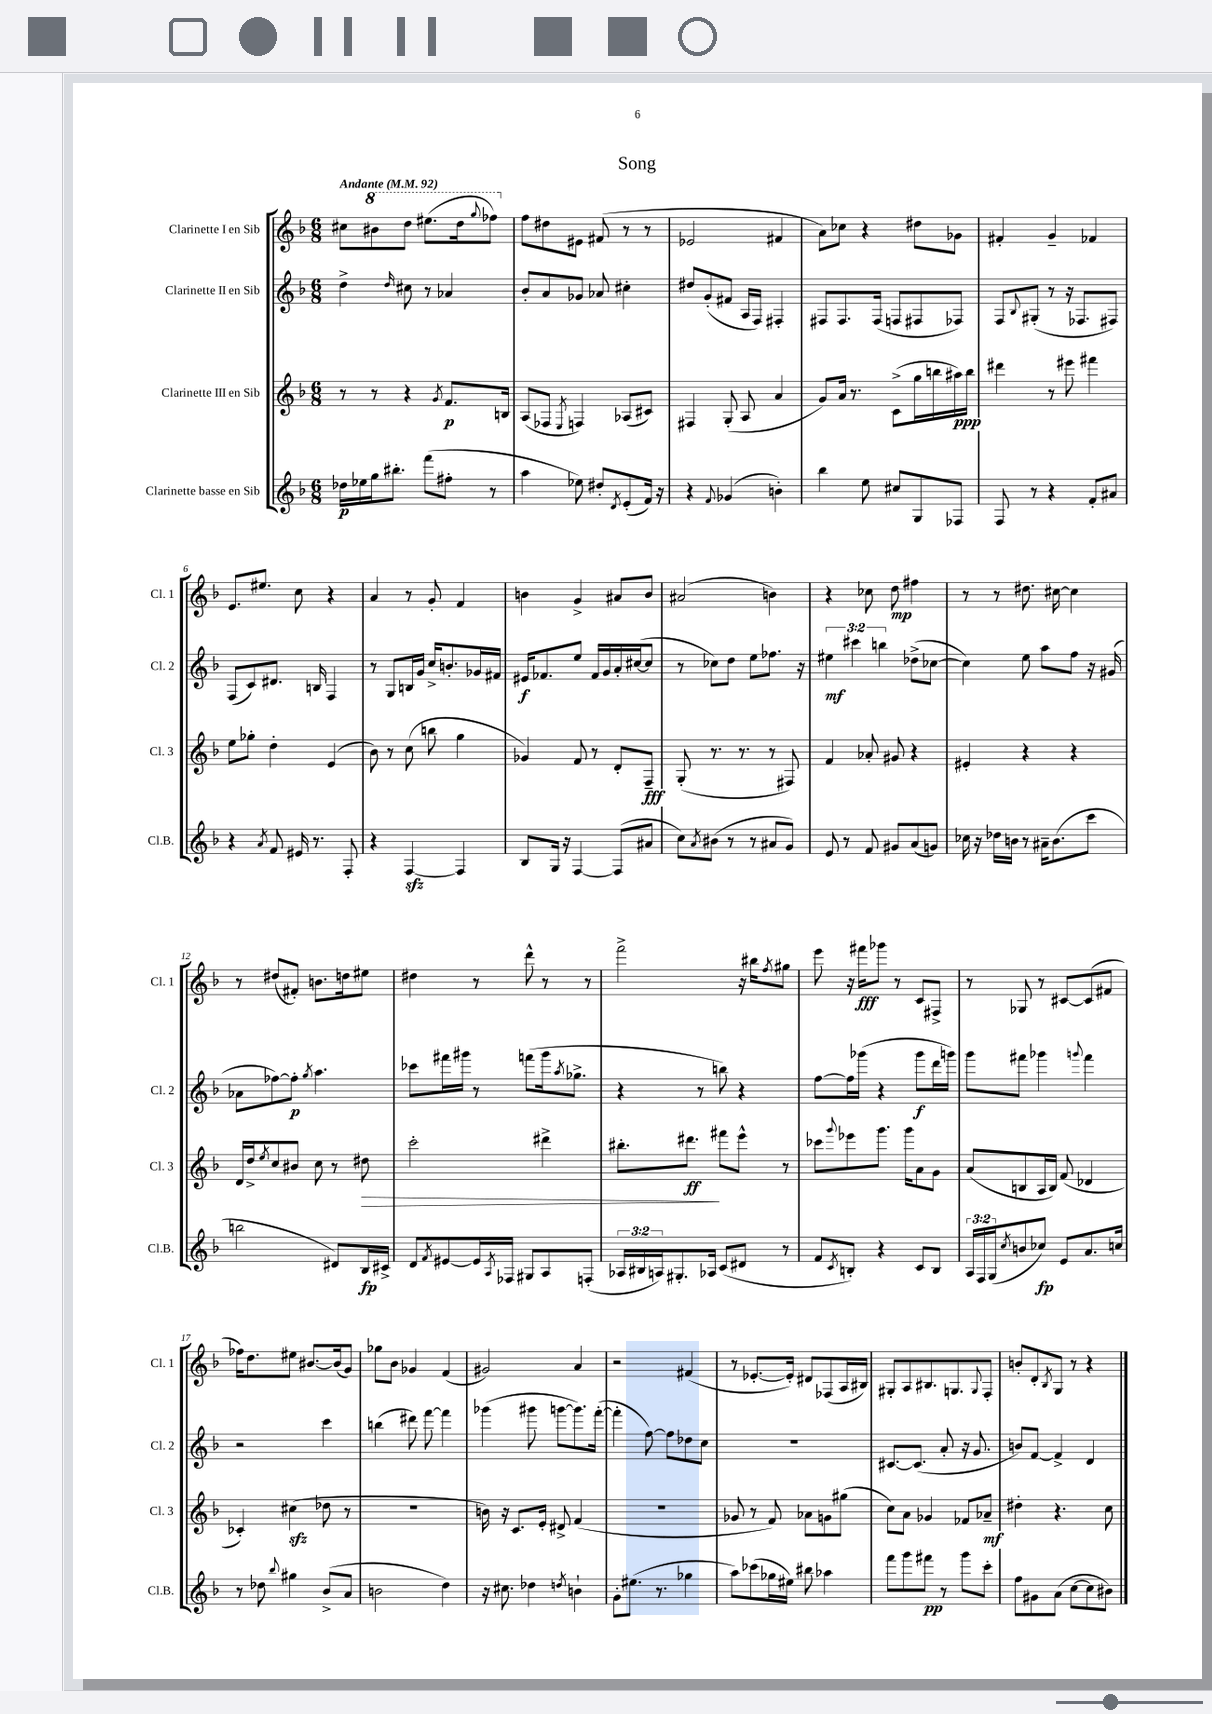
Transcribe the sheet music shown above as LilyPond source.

\header { title = "Song" }
<<
\new StaffGroup <<
\new Staff = "s0" \with { instrumentName = "Clarinette I en Sib" shortInstrumentName = "Cl. 1" } {
    \clef treble \key f \major \numericTimeSignature \time 6/8 \tempo "Andante" 4 = 92
    cis''8 \ottava #1 bis''8 d'''8 eis'''8.( d'''16 \appoggiatura { g'''8 } fes'''8) \ottava #0 |
    f''8 dis''8 eis'8 fis'8( r8 r8 |
    ees'2 fis'4 |
    a'8) ces''8 r4 dis''8 ges'8 |
    fis'4-. g'4-- fes'4 |
    e'8. eis''8. c''8 r4 |
    a'4 r8 g'8-. f'4 |
    b'4 g'4-> ais'8 b'8 |
    ais'2( b'4) |
    r4 ces''8 d''8\mp fis''4 |
    r8 r8 dis''8. cis''16~ cis''4 |
    r8 dis''8( fis'8-.) b'8. d''16 eis''8 |
    dis''4 r8 d'''8-^ r8 r8 |
    f'''2-> r16 bis''16 \acciaccatura { f''8 } gis''8 |
    e'''8 r16 fis'''16\fff ges'''8 r8 c'8 fis8-> |
    r8 ges8 r8 cis'8~ cis'8( fis'8 |
    fes''16) d''8. eis''8 bis'8.~ bis'16( g'8) |
    ges''8 bes'8 ges'4 f'4( |
    gis'2) a'4 |
    r2 fis'4( |
    r8 ees'8.~-. ees'16-.) dis'8 fes8( a16 bis16) |
    gis8-. a8 bis8. g8. \appoggiatura { g8 } f8-. |
    b'8-. d'8-. \acciaccatura { bes8 } g8 r8 r4 \bar "|." |
}
\new Staff = "s1" \with { instrumentName = "Clarinette II en Sib" shortInstrumentName = "Cl. 2" } {
    \clef treble \key f \major \numericTimeSignature \time 6/8 \override Staff.TupletNumber.text = #tuplet-number::calc-fraction-text
    d''4-> \grace { d''16 } cis''8 r8 aes'4 |
    bes'8-. a'8 ges'8 aes'8 cis''4-. |
    dis''8 g'8-.( fis'8 a16 f16) fis4-. |
    fis8 fis8. fis16( f8 fis8 fes8) |
    f8 \appoggiatura { bes8 } gis8-.( r8 r16 fes8. fis8) |
    f8( c'8) dis'8. b16 f4 |
    r8 g8 b16 g'16 c''16-> b'8.-. ges'16 fis'16 |
    eis'16\f fes'8. e''8 fes'16 g'16 a'16-. cis''16~( cis''8 |
    r8 ces''8) d''8 e''8 fes''8. r16 |
    \tuplet 3/2 { eis''4\mf cis'''4 b''4 } des''8->( ces''8~ |
    ces''4) e''8 a''8 f''8 r16 gis'16( |
    aes'8 fes''8~) fes''8-.\p \acciaccatura { g''8 } a''4. |
    ces'''8 fis'''16 gis'''16 r8 f'''8( gis'''16 \acciaccatura { a''8 } ges''8.-> |
    r4 r8 b''8) r4 |
    f''8~ f''16 ges'''16( r4 ges'''8\f d'''16 g'''16) |
    g'''8 fis'''8 ges'''4 \appoggiatura { g'''8 } fis'''4 |
    r2 c'''4 |
    b''4( dis'''8) f'''8~ f'''4 |
    ges'''4( gis'''8 g'''8~ g'''8.) f'''16~-.( |
    f'''4-. f''8~) f''8 des''8 c''8 |
    R2. |
    cis'8.~ cis'8.( a'8-. r16 g'8. |
    b'8) f'8~ f'4-> d'4 \bar "|." |
}
\new Staff = "s2" \with { instrumentName = "Clarinette III en Sib" shortInstrumentName = "Cl. 3" } {
    \clef treble \key f \major \numericTimeSignature \time 6/8
    r8 r8 r4 \acciaccatura { g'8 } f'8.\p b16 |
    a8( fes8 \acciaccatura { e8 } f4) aes8( cis'8) |
    fis4 g8-.( a8 a'4 |
    g'8) a'16 r8. c'8->( g''16 b''16 ais''16\ppp) b''16 |
    dis'''4 r8 eis'''8 fis'''4 |
    e''8 ges''8-. d''4-. e'4( |
    bes'8) r8 c''8( b''8 g''4 |
    ges'4) f'8 r8 d'8-. f8--\fff |
    g8-.( r8. r8. r8 fis8) |
    f'4 aes'8-. gis'8 r4 |
    eis'4-. r4 r4 |
    d'16 d''16-> \acciaccatura { e''8 } c''8 bis'8 c''8 r8 dis''8\> |
    c'''2-. dis'''4-> |
    bis''8.-. dis'''8.\ff\! fis'''8 e'''8-^ r8 |
    ces'''8 \appoggiatura { g'''8 } ees'''8 g'''8. g'''16 a'8 g'8 |
    a'8( b8 a16 b16) f'8( des'4 |
    ces'4-.) cis''4\sfz( des''8 r8 |
    R2. |
    b'16) r16 c'8. e'16-. dis'8-> f'4( |
    R2. |
    ges'8 r8 f'8) aes'8 g'8 gis''8( |
    c''8) a'8 ges'4 fes'8 aes'8--\mf |
    dis''4-. r4. c''8 \bar "|." |
}
\new Staff = "s3" \with { instrumentName = "Clarinette basse en Sib" shortInstrumentName = "Cl.B." } {
    \clef treble \key f \major \numericTimeSignature \time 6/8 \override Staff.TupletNumber.text = #tuplet-number::calc-fraction-text
    des''16\p ees''16 g''16 bis''8.-. f'''8( fis''8-. r8 |
    a''4 ees''8) dis''8-. \acciaccatura { d'8 } e'8-.( f'16) r16 |
    r4 \appoggiatura { f'8 } ges'4( b'4-.) |
    bes''4 e''8 cis''8 g8 fes8 |
    f8 r8 r4 f'8-. ais'8 |
    r4 \acciaccatura { a'8 } f'8 eis'16 r8. f8-. |
    r4 f4~\sfz f4 |
    bes8 g16 r16 f4~ f8( ais'8 |
    c''8) \acciaccatura { a'8 } bis'8( r8 r8 ais'8 g'8) |
    e'8 r8 f'8 gis'8 a'8( g'8) |
    ces''16 r16 des''16 b'16 r8 ais'16-- b'8.( c'''8 |
    b''2 dis'8) bes16\fp cis'16-> |
    d'8 \acciaccatura { f'8 } eis'8~ eis'16 \acciaccatura { a8 } fes16 gis8 a8 f8-.( |
    \tuplet 3/2 { aes16 bis16 a16) } gis8.-. aes16 c'8( dis'8 r8 |
    f'8 \acciaccatura { c'8 } b8-.) r4 c'8 b8 |
    \tuplet 3/2 { a16 f16 g16( } \acciaccatura { c''8 } b'8 ces''8\fp) e'8 a'8. c''16 |
    r8 des''8 \appoggiatura { bes''8 } gis''4 bes'8->( a'8 |
    b'2 d''4) |
    r16 cis''8. des''4 \acciaccatura { d''8 } b'4-! |
    g'8-. eis''8.( r8. ges''4 |
    a''8) ces'''8( ges''16 eis''16) bis''8 aes''4 |
    f'''8 g'''8 fis'''8\pp r8 g'''8 c'''8-. |
    f''8 gis'8 a'8( c''8~ c''8 bis'8) \bar "|." |
}
>>
>>
